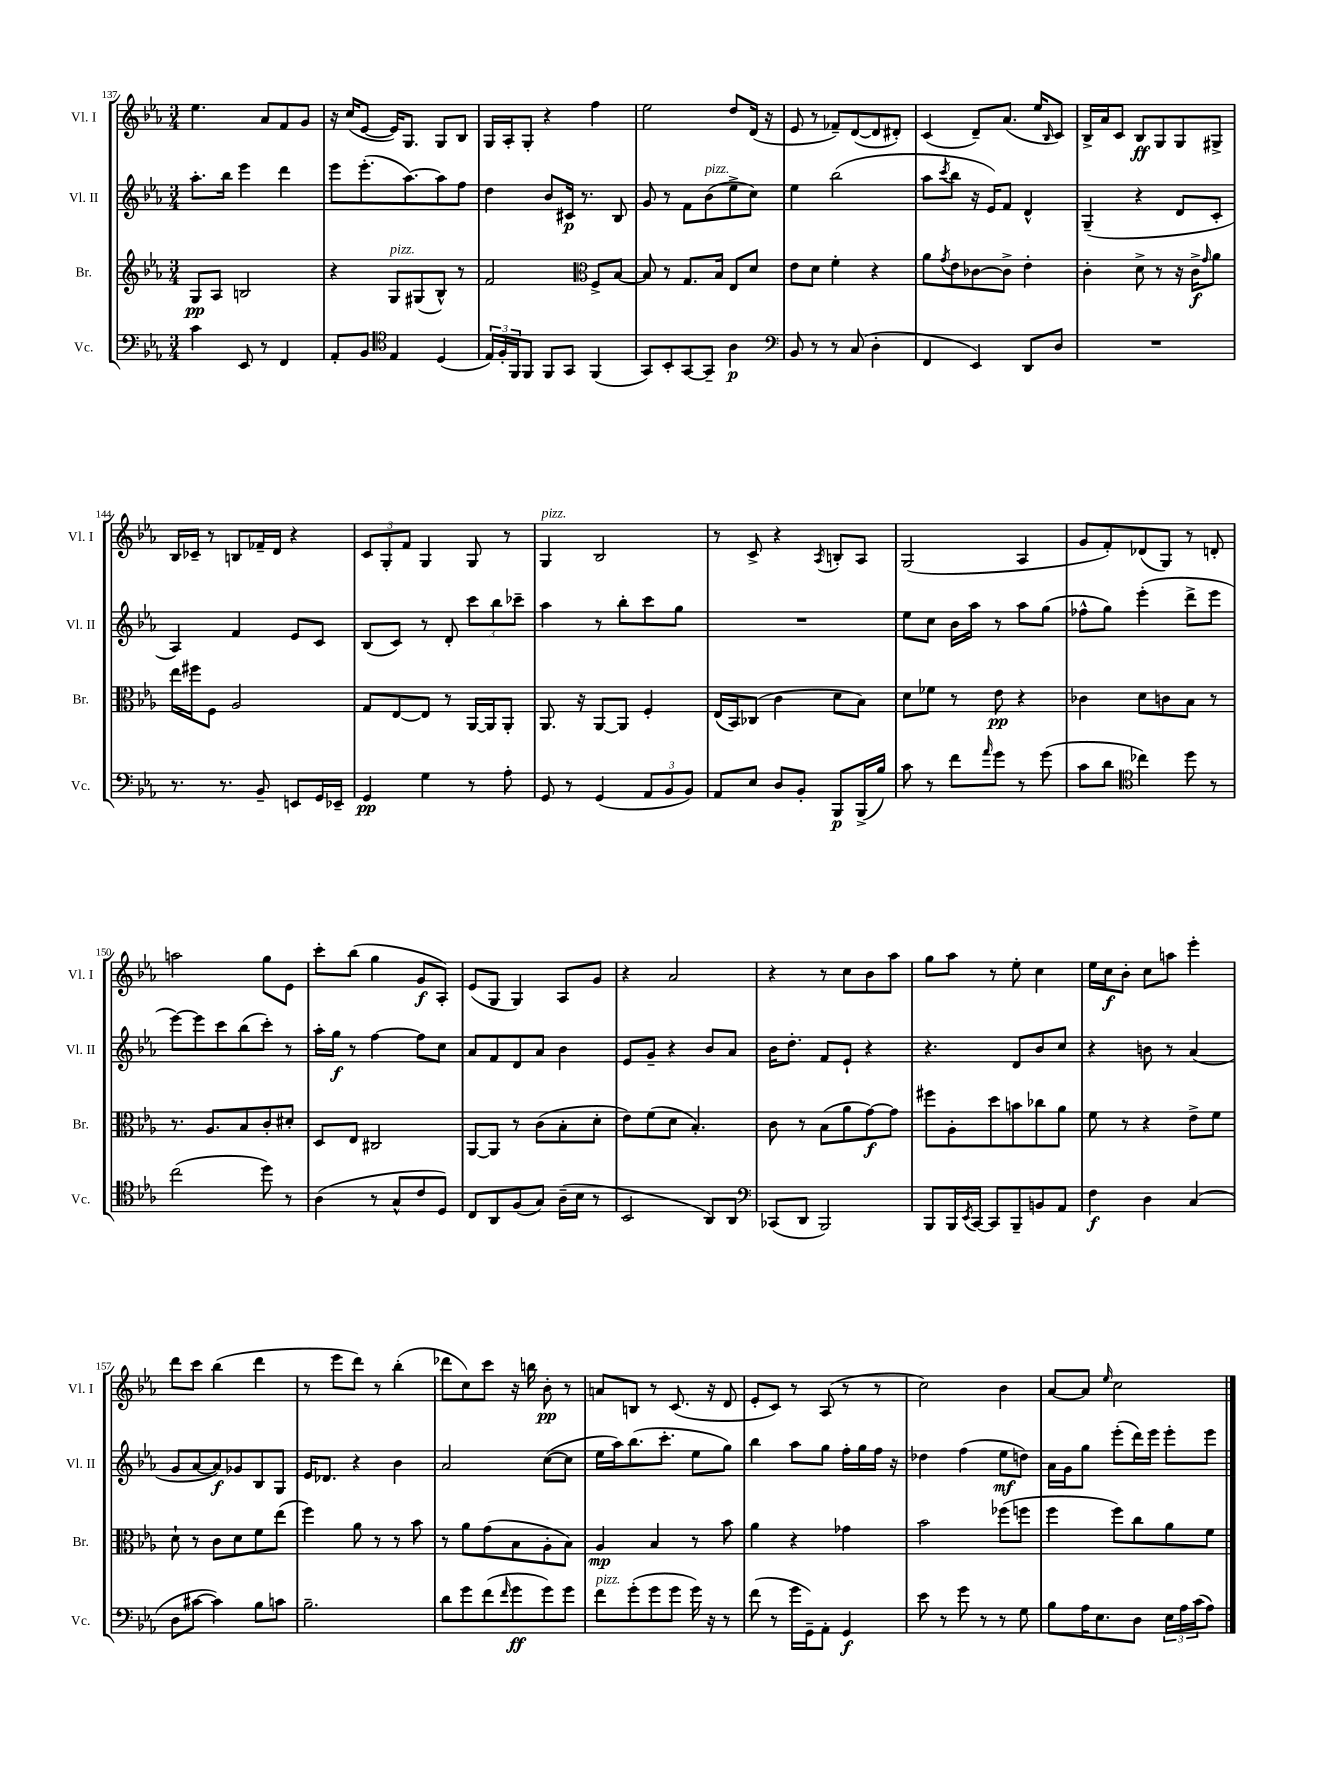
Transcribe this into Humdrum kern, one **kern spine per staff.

**kern	**kern	**kern	**kern
*staff4	*staff3	*staff2	*staff1
*clefF4	*clefG2	*clefG2	*clefG2
*k[b-e-a-]	*k[b-e-a-]	*k[b-e-a-]	*k[b-e-a-]
*M3/4	*M3/4	*M3/4	*M3/4
4c\	8G/L	8.aa-'\L	4.ee-\
.	8A-/J	.	.
.	.	16bb-\Jk	.
8EE-/	2B/	4eee-\	.
8r	.	.	8a-/L
4FF/	.	4ddd\	8f/
.	.	.	8g/J
=	=	=	=
8AA-'/L	4r	8eee-\L	16r
.	.	.	(16cc/LK
8BB-/J	.	(8.eee-'\	[8e-/J
*clefC4	*	*	*
4E-/	8G/L	.	16e-/]LK)
.	.	[8.aa-\)	8.G/J
.	(8G#/	.	.
(4D/	8B-^^/J)	8aa-\]	8G/L
.	8r	8ff\J	8B-/J
=	=	=	=
24E-/LL)	2f/	4dd\	16G/LL
24F'/	.	.	.
.	.	.	16A-'/J
24FF/J	.	.	.
8FF/J	.	.	8G'/J
8FF/L	.	8b-/L	4r
8GG/J	.	16c#/Jk	.
.	.	8.r	.
*	*clefC3	*	*
(4FF/	8F^/L	.	4ff\
.	[8B-/J	8B-/	.
=	=	=	=
8GG/L)	8B-/]	8g/	2ee-\
8BB-'/	8r	8r	.
[8GG/	8.G/L	8f\L	.
8GG~/]J	.	(8b-\	.
.	16B-/Jk	.	.
4A-\	8E-/L	8ee-^\	8dd/L
.	8d/J	8cc\J)	(16d/Jk
.	.	.	16r
=	=	=	=
*clefF4	*	*	*
8BB-/	8e-\L	4ee-\	8e-/
8r	8d\J	.	8r
8r	4f'\	(2bb-\	8f-~/L)
(8C/	.	.	([8d/
4D'\	4r	.	8d/]
.	.	.	8d#'/J)
=	=	=	=
4FF/	8a-\L	8aa-\L	(4c/
.	8qg/	8qccc/	.
.	8e-\	8bb-\J	.
4EE-/)	[8c-\	16r	8d~/L)
.	.	16e-/LK)	.
.	8c-^\]J	8f/J	(8.a-/J
8DD/L	4e-'\	4d^^/	.
.	.	.	16ee-/LK
.	.	.	16qqB-/
8D/J	.	.	8c/J)
=	=	=	=
2.r	4c'\	(4G~/	16B-^/LL
.	.	.	16a-/J
.	.	.	8c/J
.	8d^\	4r	8B-/L
.	8r	.	8G/
.	16r	8d/L	8G/
.	16c^\LK	.	.
.	16qqg/	.	.
.	8a-\J	8c'/J	8G#^/J
=	=	=	=
8.r	16ee-\LL	4A-/)	16B-/LL
.	16ff#\J	.	16c-~/JJ
.	8F\J	.	8r
8.r	.	.	.
.	2A-/	4f/	8B/L
8BB-~/	.	.	16f-~/L
.	.	.	16d/JJ
8EE/L	.	8e-/L	4r
16GG/L	.	8c/J	.
16EE-~/JJ	.	.	.
=	=	=	=
4GG/	8G/L	(8B-/L	12c/L
.	.	.	12G'/
.	[8E-/	8c/J)	.
.	.	.	12f/J
4G\	8E-/]J	8r	4G/
.	8r	8d'/	.
8r	[16AA-/LL	12ccc\L	8G/
.	16AA-/]J	.	.
.	.	12bb-\	.
8A-'\	8AA-'/J	.	8r
.	.	12ccc-~\J	.
=	=	=	=
8GG/	8.AA-/	4aa-\	4G/
8r	.	.	.
.	16r	.	.
(4GG/	[8AA-/L	8r	2B-/
.	8AA-/]J	8bb-'\L	.
12AA-/L	4F'/	8ccc\	.
12BB-/	.	.	.
.	.	8gg\J	.
12BB-/J)	.	.	.
=	=	=	=
8AA-/L	(16E-/LL	2.r	8r
.	16BB-/J)	.	.
8E-/J	(8C-/J	.	8c^/
8D/L	4c\	.	4r
8BB-'/J	.	.	.
.	.	.	8qA-/
8BBB-/L	8d\L	.	8B'/L
(16BBB-^/L	8B-\J)	.	8A-/J
16B-/JJ)	.	.	.
=	=	=	=
8c\	8d\L	8ee-\L	(2G/
8r	8f-\J	8cc\J	.
8f\L	8r	16b-\LL	.
.	.	16aa-\JJ	.
16qqa-/	.	.	.
8g\J	8e-\	8r	.
8r	4r	8aa-\L	4A-/
(8g\	.	(8gg\J	.
=	=	=	=
8c\L	4c-\	8ff-^^\L	8g/L
8d\J	.	8gg\J)	8f'/)
*clefC4	*	*	*
4cc-\)	8d\L	(4eee-'\	(8d-/
.	8c\	.	8G/J)
8dd\	8B-\J	8ddd^\L	8r
8r	8r	8eee-\J	8d'/
=	=	=	=
(2cc\	8.r	[8eee-\L)	2aa\
.	.	8eee-\]	.
.	8.A-/L	.	.
.	.	8ccc\	.
.	8B-/	(8bb-\	.
8dd\)	8c'/	8ccc'\J)	8gg\L
8r	8d#'/J	8r	8e-\J
=	=	=	=
(4A-\	8D/L	16aa-'\LL	8ccc'\L
.	.	16gg\JJ	.
.	8E-/J	8r	(8bb-\J
8r	2C#/	[4ff\	4gg\
8G^^/L	.	.	.
8c/	.	8ff\]L	8g/L
8D/J)	.	8cc\J	8A-'/J)
=	=	=	=
8C/L	[8AA-/L	8a-/L	(8e-/L
8AA-/	8AA-/]J	8f/	8G/J
(8F/	8r	8d/	4G/)
8G/J)	(8c\L	8a-/J	.
(16A-~\LL	8B-'\	4b-\	8A-/L
16B-\JJ	.	.	.
8r	8d'\J	.	8g/J
=	=	=	=
2BB-/	8e-\L)	8e-/L	4r
.	(8f\	8g~/J	.
.	8d\J	4r	2a-/
.	4.B-'/)	.	.
8AA-/L)	.	8b-/L	.
8AA-/J	.	8a-/J	.
=	=	=	=
*clefF4	*	*	*
(8CC-/L	8c\	16b-\LK	4r
.	.	8.dd'\J	.
8DD/J	8r	.	.
2BBB-/)	(8B-\L	8f/L	8r
.	8a-\	8e-`/J	8cc\L
.	[8g\)	4r	8b-\
.	8g\]J	.	8aa-\J
=	=	=	=
8BBB-/L	8ff#\L	4.r	8gg\L
16BBB-/L	8A-'\	.	8aa-\J
8qEE-/	.	.	.
[16CC/JJ	.	.	.
8CC/]L	8dd\	.	8r
8BBB-~/	8b\	8d/L	8ee-'\
8BB/	8cc-\	8b-/	4cc\
8AA-/J	8a-\J	8cc/J	.
=	=	=	=
4F\	8f\	4r	16ee-\LL
.	.	.	16cc\J
.	8r	.	8b-'\J
4D\	4r	8b\	8cc\L
.	.	8r	8aa\J
(4C/	8e-^\L	(4a-/	4eee-'\
.	8f\J	.	.
=	=	=	=
8D\L	8d`\	8g/L	8ddd\L
[8c#\J	8r	[8a-/	8ccc\J
4c#\])	8c\L	8a-/])	(4bb-\
.	8d\	8g-/	.
8B-\L	8f\	8B-/	4ddd\
8c\J	(8ee-\J	8G/J	.
=	=	=	=
2.B-~\	4ff\)	16e-/LK	8r
.	.	8.d-/J	.
.	.	.	8eee-\L
.	8a-\	4r	8ddd\J)
.	8r	.	8r
.	8r	4b-\	(4bb-'\
.	8b-\	.	.
=	=	=	=
8d\L	8r	2a-/	8ddd-\L
8g\	8a-\L	.	8cc\)
(8f\	(8g\	.	8ccc\J
16qqf/	.	.	.
8g\	8B-\	.	16r
.	.	.	16bb\
8g\)	8A-'\	([8cc\L	8b-'\
8g\J	8B-\J)	8cc\]J	8r
=	=	=	=
8f\L	4A-/	16ee-\LL	8a/L
.	.	16aa-\J)	.
(8g'\	.	(8.bb-\	8B/J
8g\	4B-/	.	8r
.	.	8.ccc'\J	.
8g\J	.	.	(8.c/
16g\)	8r	8ee-\L	.
16r	.	.	16r
8r	8b-\	8gg\J)	8d/
=	=	=	=
(8f\	4a-\	4bb-\	8e-'/L
8r	.	.	8c/J)
16g\LL	4r	8aa-\L	8r
16GG~\J)	.	.	.
8AA-'\J	.	8gg\J	(8A-/
4GG/	4g-\	16ff'\LL	8r
.	.	16gg\	.
.	.	16ff\JJ	8r
.	.	16r	.
=	=	=	=
8e-\	2b-\	4dd-\	2cc\)
8r	.	.	.
8g\	.	(4ff\	.
8r	.	.	.
8r	(8ff-\L	8ee-\L	4b-\
8G\	8ff\J	8dd\J)	.
=	=	=	=
8B-\L	4ff\	16a-\LL	[8a-/L
.	.	16g\J	.
16A-\K	.	8gg\J	8a-/]J
8.E-\	.	.	.
.	.	.	16qqee-/
.	8ff\L)	(8eee-'\L	2cc\
8D\J	8cc\	16ddd\L)	.
.	.	16eee-\JJ	.
24E-\LL	8a-\	8eee-'\L	.
24A-\	.	.	.
(24c\J	.	.	.
8A-\J)	8f\J	8eee-\J	.
==	==	==	==
*-	*-	*-	*-
